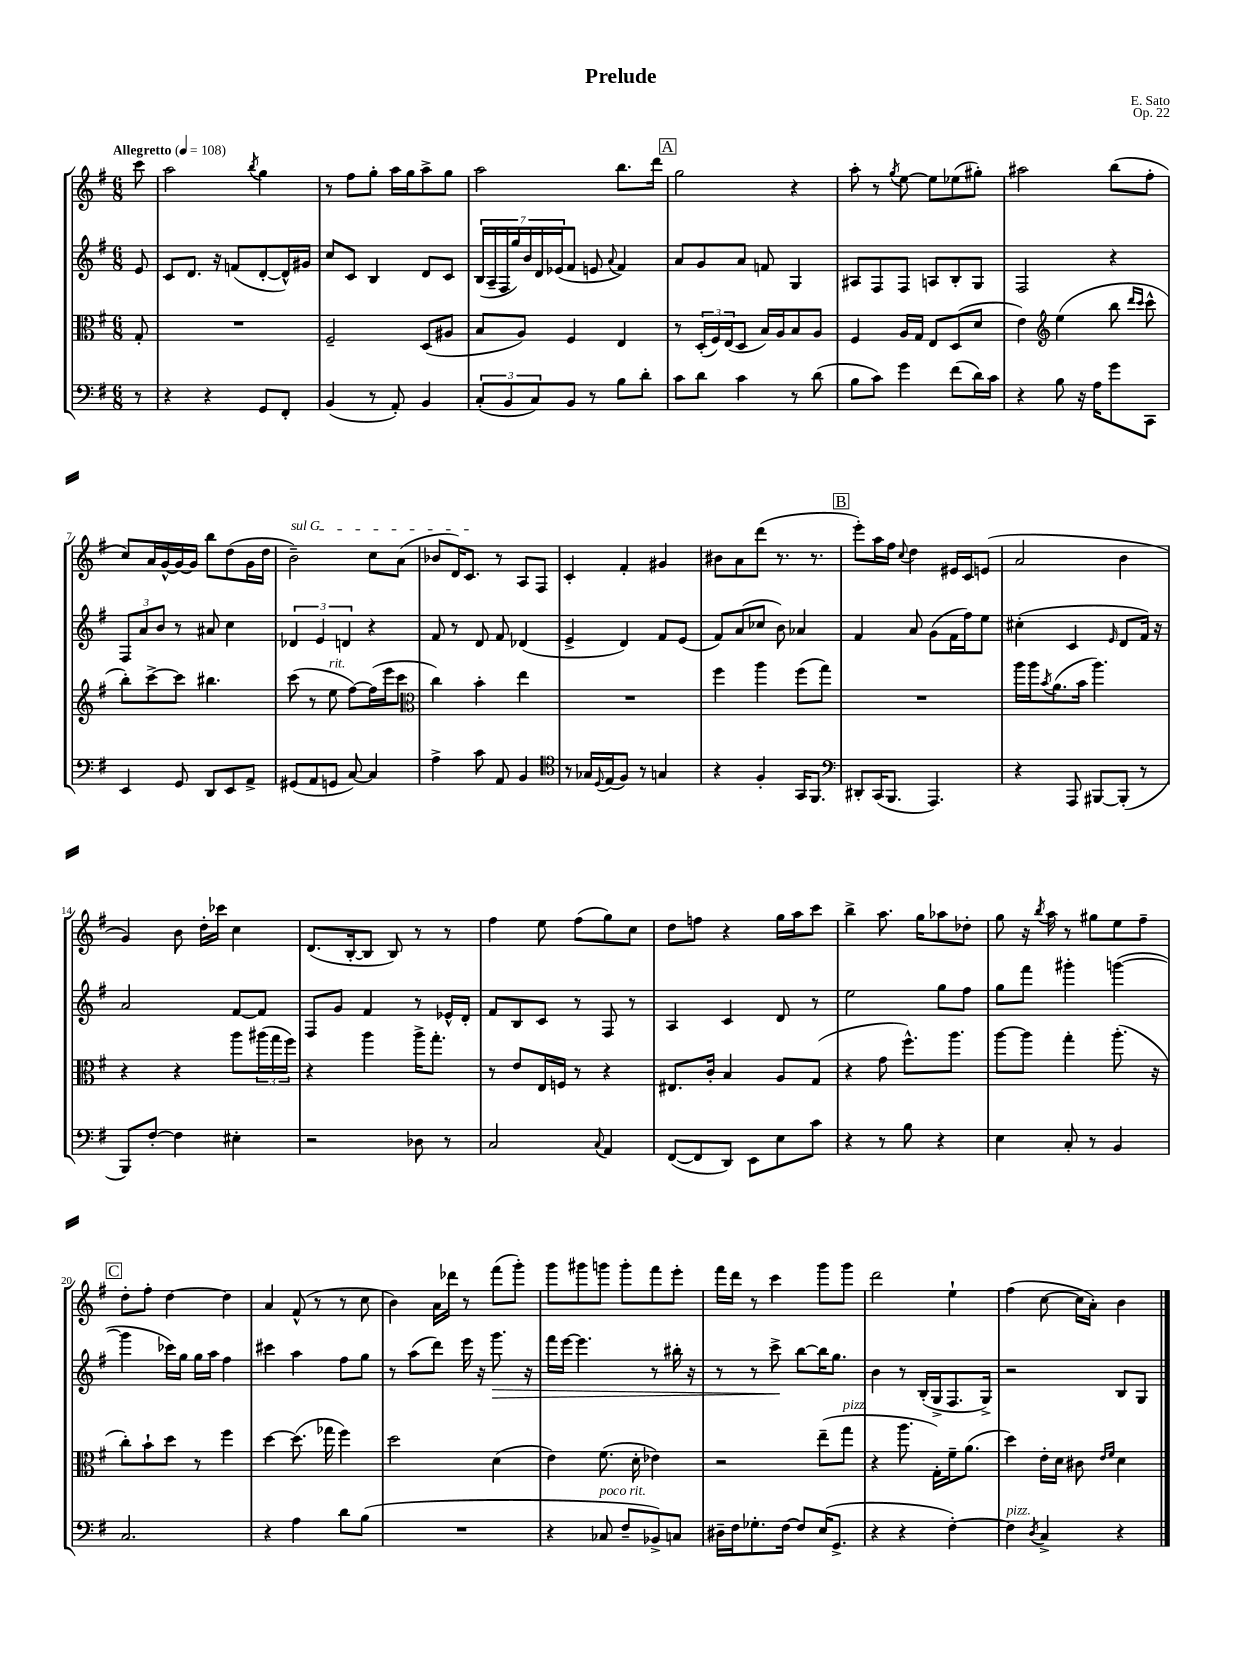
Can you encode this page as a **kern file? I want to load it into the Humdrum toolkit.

**kern	**kern	**kern	**dynam	**kern
*part4	*part3	*part2	*part2	*part1
*staff4	*staff3	*staff2	*staff2	*staff1
*clefF4	*clefC3	*clefG2	*	*clefG2
*k[f#]	*k[f#]	*k[f#]	*	*k[f#]
*M6/8	*M6/8	*M6/8	*	*M6/8
*MM108	*MM108	*MM108	*	*MM108
=	=	=	=	=
!	!	!	!	!LO:TX:a:B:t=Allegretto
8r	8G'/	8e/	.	8ccc\
=1	=1	=1	=1	=1
4r	2.r	8c/L	.	2aa\
.	.	8.d/J	.	.
4r	.	.	.	.
.	.	16r	.	.
.	.	(8fn/L	.	.
.	.	.	.	8qbb/
8GG/L	.	[8d'/	.	4gg\
8FF#'/J	.	16d^^/L])	.	.
.	.	16g#X/JJ	.	.
=2	=2	=2	=2	=2
(4BB/	2F#~/	8cc/L	.	8r
.	.	8c/J	.	8ff#\L
8r	.	4B/	.	8gg'\J
8AA'/)	.	.	.	16aa\LL
.	.	.	.	16gg\J
4BB/	(8D/L	8d/L	.	8aa^\
.	8A#X/J	8c/J	.	8gg\J
=3	=3	=3	=3	=3
(12C'/L	8B/L	(28B/LL	.	2aa\
.	.	28A~/	.	.
.	.	28F#/	.	.
12BB/	.	.	.	.
.	.	28gg/)	.	.
.	8A/J)	.	.	.
.	.	28b/	.	.
12C/)	.	.	.	.
.	.	28d/	.	.
.	.	(28e-X/J	.	.
8BB/J	4F#/	8f#/J	.	.
8r	.	8en/	.	.
.	.	8qqa/	.	.
8B\L	4E/	4f#/)	.	8.bb\L
8d'\J	.	.	.	.
.	.	.	.	16ddd\Jk
!!LO:REH:place=s1:t=A
=4	=4	=4	=4	=4
8c\L	8r	8a/L	.	2gg\
8d\J	(24D'/LL	8g/	.	.
.	24F#/)	.	.	.
.	(24E/J	.	.	.
4c\	8D/J	8a/J	.	.
.	16B/LL)	8fn/	.	.
.	16A/J	.	.	.
8r	8B/	4G/	.	4r
(8d\	8A/J	.	.	.
=5	=5	=5	=5	=5
8B\L	4F#/	8A#X/L	.	8aa'\
8c\J)	.	8F#/	.	8r
.	.	.	.	8qgg/
4g\	16A/LL	8F#/J	.	[8ee\
.	16G/JJ	.	.	.
.	8E/L	8An/L	.	8ee\L]
(8f#\L	(8D/	8B'/	.	(8ee-X\
16d\L)	8d/J	8G/J	.	8gg#X'\J)
16c\JJ	.	.	.	.
=6	=6	=6	=6	=6
4r	4e\)	2F#/	.	2aa#X\
*	*clefG2	*	*	*
8B\	(4ee\	.	.	.
16r	.	.	.	.
16A\KL	.	.	.	.
8g\	8bb\	4r	.	(8bb\L
.	16qqddd/LL	.	.	.
.	16qqccc/JJ	.	.	.
8CC\J	8ccc^^\	.	.	8ff#'\J
!!LO:LB:g=z
=7	=7	=7	=7	=7
4EE/	8bb'\L)	12F#/L	.	8cc/L)
.	.	12a/	.	.
.	[8ccc^\	.	.	16a/L
.	.	12b/J	.	.
.	.	.	.	[16g^^/
8GG/	8ccc\J]	8r	.	16g/_
.	.	.	.	16g/JJ]
8DD/L	4.bb#X\	8a#X/	.	8bb\L
8EE/	.	4cc\	.	(8dd\
8AA^/J	.	.	.	16g\L
.	.	.	.	16dd\JJ
=8	=8	=8	=8	=8
!	!	!	!	!LO:TX:a:i:t=sul G
(8GG#X/L	(8ccc\	6d-X/	.	2b~\)
8AA/	8r	.	.	.
.	.	6e/	.	.
!	!LO:TX:a:i:t=rit.	!	!	!
8GGn/J	8ee\	.	.	.
.	.	6dn/	.	.
[8C/)	[8ff#\L)	.	.	.
4C/]	(16ff#\L]	4r	.	8cc\L
.	16eee\J	.	.	.
.	8ccc\J	.	.	(8a\J
=9	=9	=9	=9	=9
*	*clefC3	*	*	*
4A^\	4cc\)	8f#/	.	8b-X/L
.	.	8r	.	16d/K)
.	.	.	.	8.c/J
8c\	4b'\	8d/	.	.
8AA/	.	8f#/	.	8r
4BB/	4ee\	(4d-X/	.	8A/L
.	.	.	.	8F#/J
=10	=10	=10	=10	=10
*clefC4	*	*	*	*
8r	2.r	4e^/	.	4c'/
16G-X/LL	.	.	.	.
8qqD/	.	.	.	.
(16E/J	.	.	.	.
8F#/J)	.	4d/)	.	4f#'/
8r	.	.	.	.
4Gn/	.	8f#/L	.	4g#X/
.	.	(8e/J	.	.
=11	=11	=11	=11	=11
4r	4ff#\	8f#/L)	.	8b#X\L
.	.	(8a/	.	8a\
4F#'/	4aa\	8cc-X/J	.	(8ddd\J
.	.	8b\)	.	8.r
16GG/KL	(8ff#\L	4a-X/	.	.
8.FF#/J	.	.	.	8.r
.	8gg\J)	.	.	.
!!LO:REH:place=s1:t=B
=12	=12	=12	=12	=12
*clefF4	*	*	*	*
8DD#X'/L	2.r	4f#/	.	8eee'\L)
(16CC/K	.	.	.	16aa\L
8.BBB/J	.	.	.	16ff#\JJ
.	.	.	.	8qqcc/
.	.	8a/	.	4dd\
4.AAA/)	.	(8g\L	.	.
.	.	16f#\L	.	16e#X/LL
.	.	16ff#\J)	.	16c/J
.	.	8ee\J	.	(8en/J
=13	=13	=13	=13	=13
4r	16aa\LL	(4cc#X'\	.	2a/
.	16aa\J	.	.	.
.	8qb/	.	.	.
.	(8.a\	.	.	.
8AAA/	.	4c/	.	.
.	16b\Jk	.	.	.
[8BBB#X/L	4.aa\)	.	.	.
.	.	16qqe/	.	.
(8BBB#'/J]	.	8d/L	.	4b\
8r	.	16f#/Jk)	.	.
.	.	16r	.	.
!!LO:LB:g=z
=14	=14	=14	=14	=14
8BBB/L)	4r	2a/	.	4g/)
[8F#'/J	.	.	.	.
4F#\]	4r	.	.	8b\
.	.	.	.	16dd'\LL
.	.	.	.	16ccc-X\JJ
4E#X'\	8aa\L	[8f#/L	.	4cc\
.	(24aa#X\L	8f#/J]	.	.
.	24gg\	.	.	.
.	24ff#\JJ)	.	.	.
=15	=15	=15	=15	=15
2r	4r	8F#/L	.	(8.d/L
.	.	8g/J	.	.
.	.	.	.	[16B'/k
.	4aa\	4f#/	.	8B/J]
.	.	.	.	8B/)
8D-X\	16aa^\KL	8r	.	8r
.	8.gg'\J	.	.	.
8r	.	16e-X^^/LL	.	8r
.	.	16d'/JJ	.	.
=16	=16	=16	=16	=16
2C/	8r	8f#/L	.	4ff#\
.	8e/L	8B/	.	.
.	16E/L	8c/J	.	8ee\
.	16Fn/JJ	.	.	.
.	8r	8r	.	(8ff#\L
8qqC/	.	.	.	.
4AA/	4r	8F#/	.	8gg\)
.	.	8r	.	8cc\J
=17	=17	=17	=17	=17
([8FF#/L	8.E#X/L	4A/	.	8dd\L
8FF#/]	.	.	.	8ffn\J
.	16c'/Jk	.	.	.
8DD/J)	4B/	4c/	.	4r
8EE\L	.	.	.	.
8E\	8A/L	8d/	.	16gg\LL
.	.	.	.	16aa\J
8c\J	(8G/J	8r	.	8ccc\J
=18	=18	=18	=18	=18
4r	4r	2ee\	.	4bb^\
8r	8g\	.	.	8.aa\
8B\	8.ff#^^\L)	.	.	.
.	.	.	.	16gg\KL
4r	.	8gg\L	.	8aa-X\
.	8.aa\J	.	.	.
.	.	8ff#\J	.	8dd-X'\J
=19	=19	=19	=19	=19
4E\	[8aa\L	8gg\L	.	8gg\
.	8aa\J]	8fff#\J	.	16r
.	.	.	.	8qbb/
.	.	.	.	16aa\
8C'/	4gg'\	4ggg#X'\	.	8r
8r	.	.	.	8gg#X\L
4BB/	(8.aa'\	([4gggn\	.	8ee\
.	.	.	.	8ff#~\J
.	16r	.	.	.
!!LO:LB:g=z
!!LO:REH:place=s1:t=C
=20	=20	=20	=20	=20
2.C/	8cc'\L)	4ggg\]	.	8dd'\L
.	8b`\	.	.	8ff#'\J
.	8dd\J	16ccc-X\LL)	.	[4dd\
.	.	16gg\JJ	.	.
.	8r	16gg\LL	.	.
.	.	16aa\JJ	.	.
.	4ff#\	4ff#\	.	4dd\]
=21	=21	=21	=21	=21
4r	[4dd\	4ccc#X\	.	4a/
4A\	(8.dd\]	4aa\	.	(8f#^^/
.	.	.	.	8r
.	16gg-X\	.	.	.
8d\L	4ff#\)	8ff#\L	.	8r
(8B\J	.	8gg\J	.	8cc\
=22	=22	=22	=22	=22
2.r	2dd\	8r	.	4b\)
.	.	(8aa\L	.	.
.	.	8ddd\J)	.	16a\LL
.	.	.	.	16ddd-X\JJ
.	.	16eee\	.	8r
.	.	16r	.	.
!	!	!	!LO:HP:b	!
.	(4d\	8.ggg\	>	(8fff#\L
.	.	.	.	8ggg'\J)
.	.	16r	.	.
=23	=23	=23	=23	=23
4r	4e\)	16fff#\LL	.	8ggg\L
.	.	[16eee\JJ	.	.
.	.	4.eee\]	.	8ggg#X\
!LO:TX:a:i:t=poco rit.	!	!	!	!
8C-X/	(8.f#\	.	.	8gggn\J
8F#~/L	.	.	.	8ggg'\L
.	16d'\	.	.	.
8BB-X^/)	4e-X\)	8r	.	8fff#\
8Cn/J	.	16bb#X'\	.	8eee'\J
.	.	16r	.	.
=24	=24	=24	=24	=24
16D#X~\LL	2r	8r	.	16fff#\LL
16F#\J	.	.	.	16ddd\JJ
8.G-X'\	.	8r	.	8r
.	.	8ccc^\	.	4ccc\
[16F#\Jk	.	.	.	.
8F#/L]	.	[8bb\L	]	.
(16E/K	(8ee~\L	16bb\K]	.	8ggg\L
8.GG^/J	.	8.gg\J	.	.
!	!LO:TX:a:i:t=pizz.	!	!	!
.	8gg\J	.	.	8ggg\J
=25	=25	=25	=25	=25
4r	4r	4b\	.	2ddd\
4r	8.aa\	8r	.	.
.	.	(16B'/LL	.	.
.	16G'\LL)	16G^/J	.	.
[4F#'\)	16f#~\J	8.F#/	.	4ee`\
.	(8.a\J	.	.	.
.	.	16G^/Jk)	.	.
=26	=26	=26	=26	=26
!LO:TX:a:i:t=pizz.	!	!	!	!
4F#\]	4dd\)	2r	.	(4ff#\
8qD/	.	.	.	.
4C^/	16e'\LL	.	.	[8cc\
.	16d\JJ	.	.	.
.	8c#X\	.	.	16cc\LL]
.	.	.	.	16a'\JJ)
.	16qqe/LL	.	.	.
.	16qqf#/JJ	.	.	.
4r	4d\	8B/L	.	4b\
.	.	8G/J	.	.
==	==	==	==	==
*-	*-	*-	*-	*-
